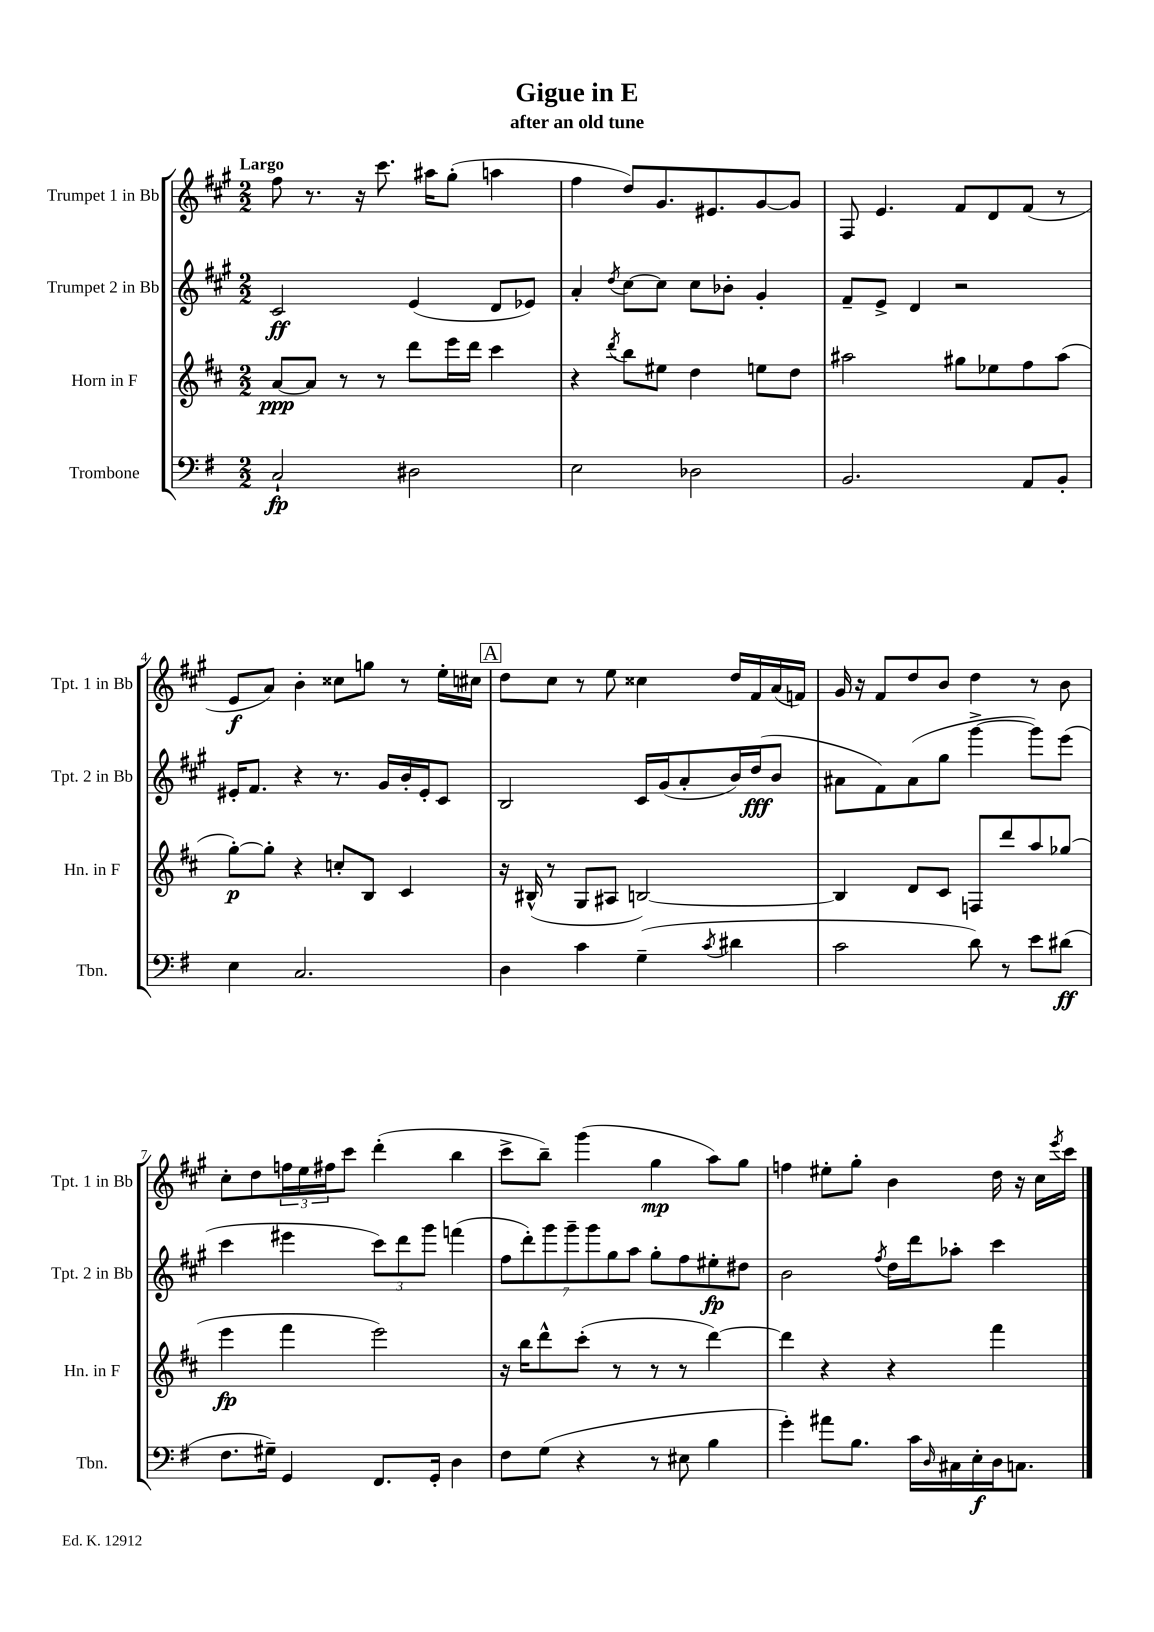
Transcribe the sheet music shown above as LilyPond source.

\header { title = "Gigue in E" subtitle = "after an old tune" }
<<
\new StaffGroup <<
\new Staff = "s0" \with { instrumentName = "Trumpet 1 in Bb" shortInstrumentName = "Tpt. 1 in Bb" } {
    \clef treble \key a \major \numericTimeSignature \time 2/2 \tempo "Largo"
    fis''8 r8. r16 cis'''8. ais''16 gis''8-.( a''4 |
    fis''4 d''8) gis'8. eis'8. gis'8~ gis'8 |
    fis8 e'4. fis'8 d'8 fis'8( r8 |
    e'8\f a'8) b'4-. cisis''8 g''8 r8 e''16-. cis''16 |
    \mark \markup { \box "A" } d''8 cis''8 r8 e''8 cisis''4 d''16 fis'16 a'16( f'16) |
    gis'16 r16 fis'8 d''8 b'8 d''4 r8 b'8 |
    cis''8-. d''8 \tuplet 3/2 { f''16 e''16 fis''16 } cis'''8 d'''4-.( b''4 |
    cis'''8-> b''8--) gis'''4( gis''4\mp a''8) gis''8 |
    f''4 eis''8-. gis''8-. b'4 d''16 r16 cis''16 \acciaccatura { e'''8 } cis'''16 \bar "|." |
}
\new Staff = "s1" \with { instrumentName = "Trumpet 2 in Bb" shortInstrumentName = "Tpt. 2 in Bb" } {
    \clef treble \key a \major \numericTimeSignature \time 2/2
    cis'2\ff e'4( d'8 ees'8) |
    a'4-. \acciaccatura { d''8 } cis''8~ cis''8 cis''8 bes'8-. gis'4-. |
    fis'8-- e'8-> d'4 r2 |
    eis'16-. fis'8. r4 r8. gis'16 b'16-. eis'16-. cis'8 |
    \mark \markup { \box "A" } b2 cis'16 gis'16( a'8-. b'16) d''16\fff( b'8 |
    ais'8 fis'8) ais'8( gis''8 gis'''4~-> gis'''8) e'''8( |
    cis'''4 eis'''4 \tuplet 3/2 { cis'''8) d'''8 gis'''8 } f'''4( |
    \tuplet 7/4 { fis''8 d'''8-.) gis'''8 gis'''8-- gis'''8 gis''8 a''8 } gis''8-. fis''8 eis''8-.\fp dis''8 |
    b'2 \acciaccatura { fis''8 } d''16 d'''16 aes''8-. cis'''4 \bar "|." |
}
\new Staff = "s2" \with { instrumentName = "Horn in F" shortInstrumentName = "Hn. in F" } {
    \clef treble \key d \major \numericTimeSignature \time 2/2
    a'8~\ppp a'8 r8 r8 d'''8 e'''16 d'''16 cis'''4 |
    r4 \acciaccatura { d'''8 } b''8 eis''8 d''4 e''8 d''8 |
    ais''2 gis''8 ees''8 fis''8 ais''8( |
    g''8~-.\p) g''8-. r4 c''8-. b8 cis'4 |
    \mark \markup { \box "A" } r16 bis16-^( r8 g8 ais8 b2~) |
    b4 d'8 cis'8 f8 d'''8 a''8 ges''8( |
    e'''4\fp fis'''4 e'''2) |
    r16 b''16 d'''8-^ cis'''8-.( r8 r8 r8 d'''4~) |
    d'''4 r4 r4 fis'''4 \bar "|." |
}
\new Staff = "s3" \with { instrumentName = "Trombone" shortInstrumentName = "Tbn." } {
    \clef bass \key g \major \numericTimeSignature \time 2/2
    c2-!\fp dis2 |
    e2 des2 |
    b,2. a,8 b,8-. |
    e4 c2. |
    \mark \markup { \box "A" } d4 c'4 g4--( \acciaccatura { c'8 } dis'4 |
    c'2 d'8) r8 e'8 dis'8\ff( |
    fis8. gis16--) g,4 fis,8. g,16-. d4 |
    fis8 g8( r4 r8 eis8 b4 |
    g'4-.) ais'8 b8. c'16 \grace { d16 } cis16 e16-.\f d16 c8. \bar "|." |
}
>>
>>
